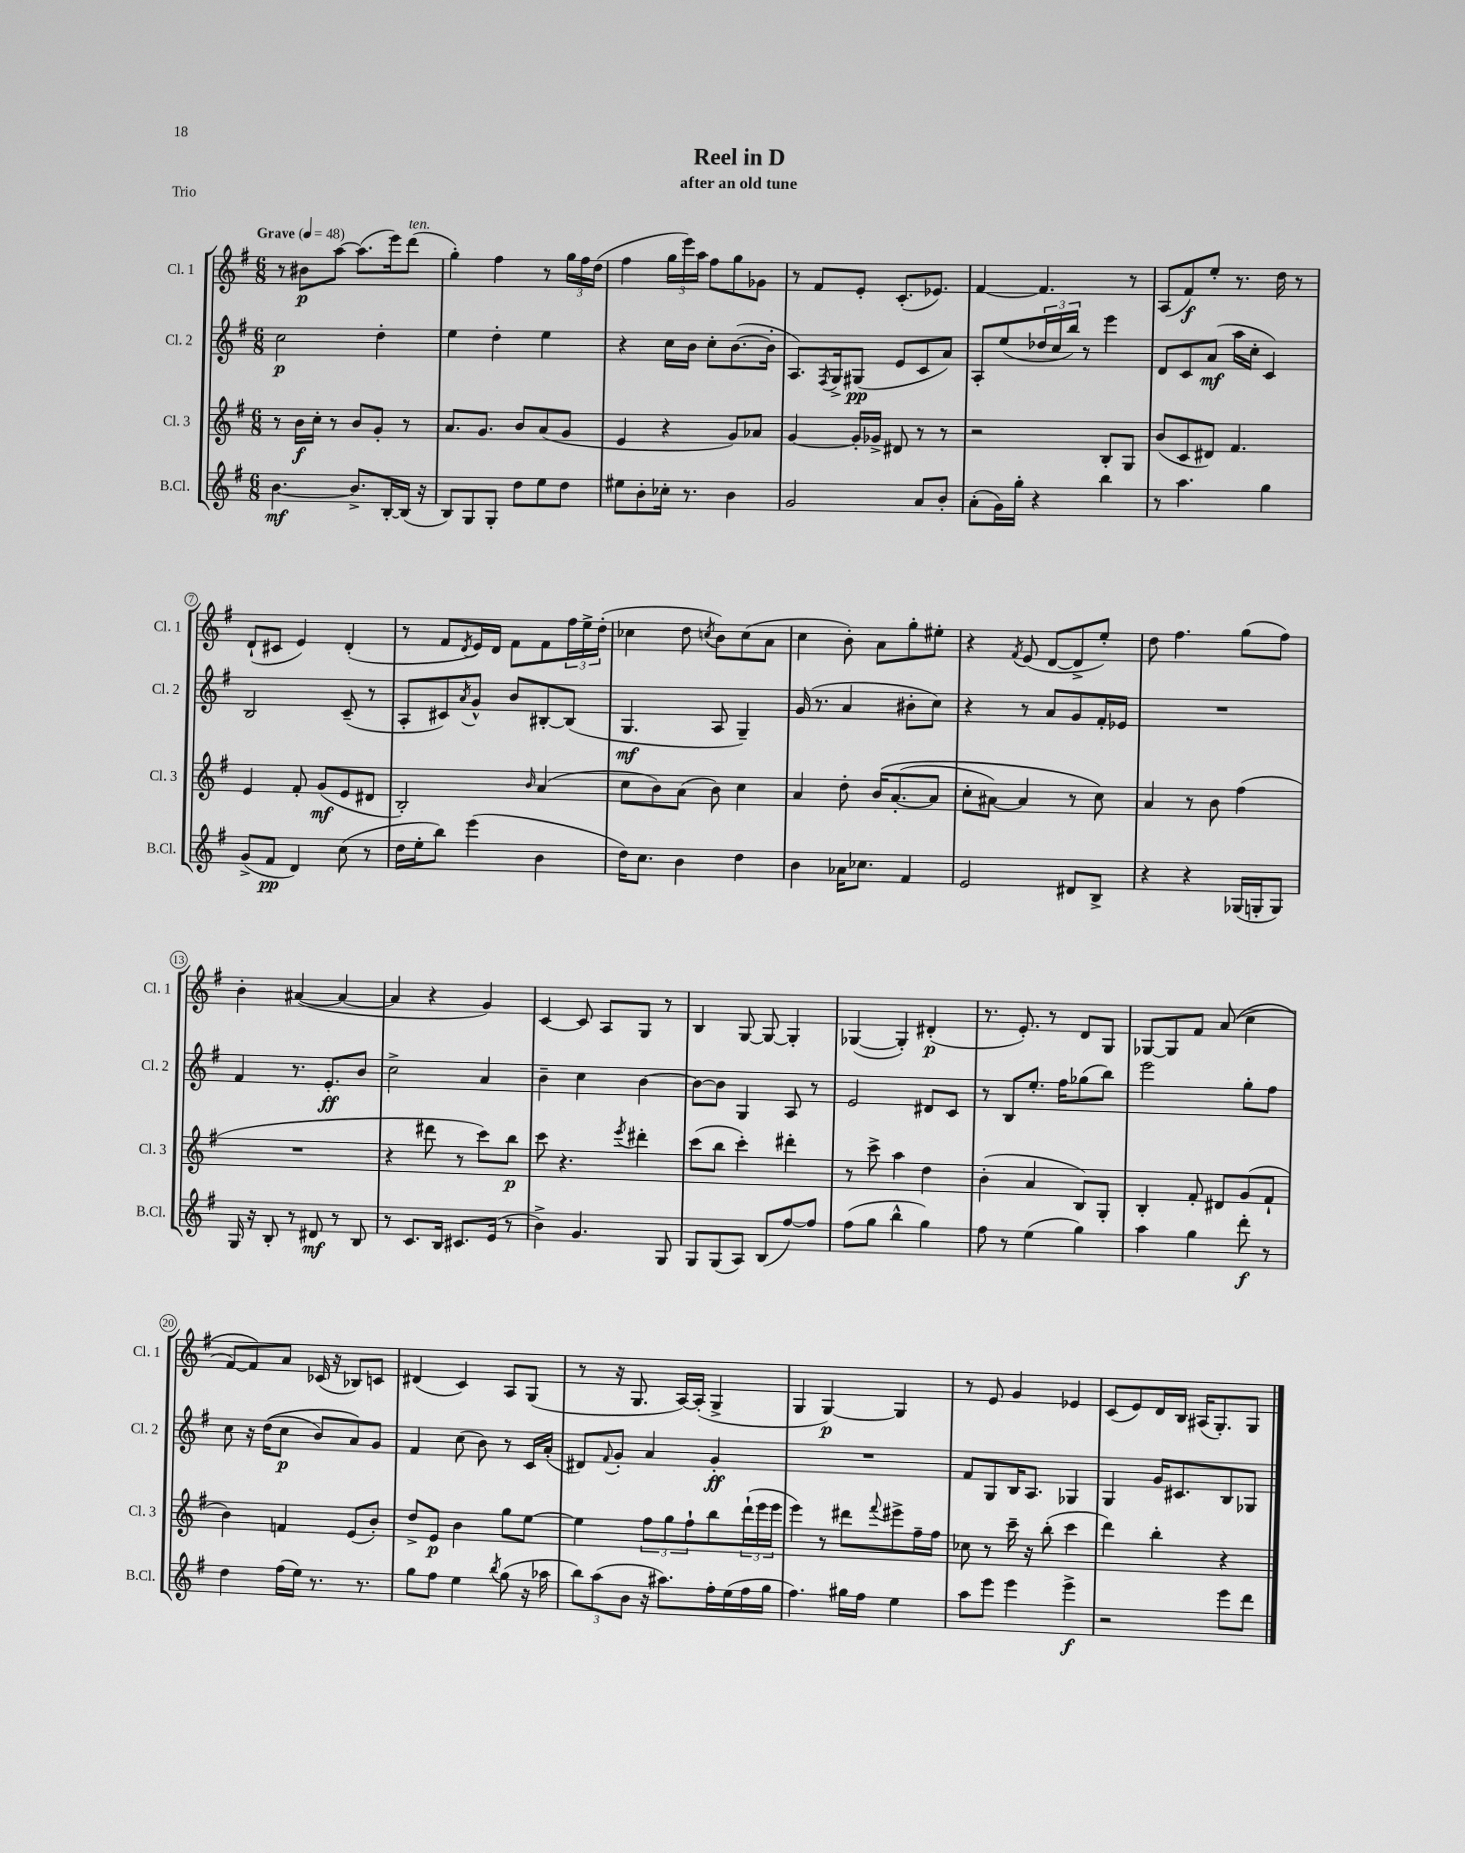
\header { title = "Reel in D" subtitle = "after an old tune" piece = "Trio" }
<<
\new StaffGroup <<
\new Staff = "s0" \with { instrumentName = "Cl. 1" shortInstrumentName = "Cl. 1" } {
    \clef treble \key g \major \numericTimeSignature \time 6/8 \tempo "Grave" 4 = 48
    r8 bis'8\p a''8~ a''8.( e'''16) d'''8^\markup { \italic "ten." }( |
    g''4-.) fis''4 r8 \tuplet 3/2 { g''16 fis''16 d''16( } |
    fis''4 \tuplet 3/2 { g''16 e'''16) a''16 } fis''8 g''8 ges'8 |
    r8 fis'8 e'8-. c'8.-.( ees'8.) |
    fis'4~ fis'4. r8 |
    a8( fis'8\f) e''8-. r8. d''16 r8 |
    d'8-!( cis'8 e'4) d'4-.( |
    r8 fis'8 \acciaccatura { d'8 } e'16) d'16 fis'8 fis'8 \tuplet 3/2 { fis''16 e''16-> d''16-.( } |
    ces''4 d''8 \acciaccatura { c''8 } b'8) c''8( a'8 |
    c''4 b'8-.) a'8 g''8-. eis''8-. |
    r4 \acciaccatura { fis'8 } e'8( d'8~ d'8-> e''8-.) |
    d''8 fis''4. g''8( fis''8) |
    b'4-. ais'4~( ais'4~ |
    ais'4 r4 g'4) |
    c'4~ c'8 a8 g8 r8 |
    b4 g8~ g8~ g4-. |
    ges4~( ges4-.) dis'4-.\p( |
    r8. e'8.-.) r8 d'8 g8 |
    ges8~ ges8 fis'8 a'8(\( c''4 |
    fis'8~) fis'8\) a'8 ces'16( r16 bes8) c'8 |
    dis'4( c'4) a8 g8( |
    r8 r16 g8. a16~) a16-.( g4-> |
    g4 g4~\p) g4 |
    r8 e'8 g'4 ees'4 |
    c'8( e'8) d'16 b16 ais16( g8.-.) g8 \bar "|." |
}
\new Staff = "s1" \with { instrumentName = "Cl. 2" shortInstrumentName = "Cl. 2" } {
    \clef treble \key g \major \numericTimeSignature \time 6/8
    c''2\p d''4-. |
    e''4 d''4-. e''4 |
    r4 c''16 b'16 c''8-. b'8.~( b'16-. |
    a8.) \acciaccatura { fis8 } g16-> gis8\pp( e'8 c'8 a'8) |
    a8-. e''8( \tuplet 3/2 { des''16 c''16 b''16) } r8 e'''4 |
    d'8 c'8 a'8\mf( a''16 c''16-. c'4) |
    b2 c'8--( r8 |
    a8-. cis'8) \acciaccatura { a'8 } g'8-^ b'8 bis8~-. bis8( |
    g4.\mf a8 g4--) |
    g'16( r8. a'4 bis'8-. c''8) |
    r4 r8 a'8 g'8 fis'16-. ees'16 |
    R2. |
    fis'4 r8. e'8.-.\ff b'8 |
    c''2-> a'4 |
    b'4-- c''4 b'4~ |
    b'8~ b'8 g4 a8 r8 |
    e'2 dis'8 c'8 |
    r8 b8 e''8.-. fis''16 ges''8( b''8) |
    e'''2 g''8-. fis''8 |
    c''8 r16 d''16(\( c''8\p b'8) a'8\) g'8 |
    fis'4 c''8( b'8) r8 c'16 a'16-.( |
    dis'8) \appoggiatura { fis'8 } g'8-. a'4 g'4-.\ff |
    R2. |
    fis'8 g8 b16 a8. ges4 |
    g4 g'16 cis'8. b8 ges8 \bar "|." |
}
\new Staff = "s2" \with { instrumentName = "Cl. 3" shortInstrumentName = "Cl. 3" } {
    \clef treble \key g \major \numericTimeSignature \time 6/8
    r8 b'16\f c''16-. r8 b'8 g'8-. r8 |
    a'8. g'8. b'8 a'8( g'8 |
    e'4 r4 g'8) aes'8 |
    g'4~ g'16-. ges'16-> dis'8 r8 r8 |
    r2 b8-. g8 |
    b'8( c'8 dis'8) fis'4. |
    e'4 fis'8-. g'8\mf( e'8 dis'8 |
    b2-.) \grace { b'16 } a'4( |
    c''8 b'8) a'8( b'8) c''4 |
    a'4 d''8-. b'16\( a'8.~-.( a'8 |
    c''8-. ais'8~) ais'4 r8 c''8\) |
    a'4 r8 b'8 fis''4( |
    R2. |
    r4 dis'''8 r8 c'''8) b''8\p |
    c'''8 r4. \acciaccatura { e'''8 } dis'''4-. |
    c'''8( b''8 c'''4-.) dis'''4-. |
    r8 c'''8-> a''4 d''4 |
    b'4-.( a'4 b8) g8-. |
    b4-. fis'8-. dis'8 g'8( fis'8-! |
    b'4) f'4 e'8( b'8-.) |
    d''8-> e'8\p b'4 g''8 e''8~ |
    e''4 \tuplet 3/2 { fis''8 g''8 fis''8-! } b''8 \tuplet 3/2 { d'''16-!( e'''16 e'''16 } |
    e'''4) r8 dis'''8 \appoggiatura { fis'''8 } eis'''8-> fis''16-- fis''16 |
    ces''8 r8 c'''16-- r16 b''8-.( c'''4 |
    d'''4) b''4-. r4 \bar "|." |
}
\new Staff = "s3" \with { instrumentName = "B.Cl." shortInstrumentName = "B.Cl." } {
    \clef treble \key g \major \numericTimeSignature \time 6/8
    b'4.~\mf b'8.-> b16~-. b16( r16 |
    b8) g8 g8-. d''8 e''8 d''8 |
    eis''8 b'8-. ces''16-. r8. b'4 |
    g'2 a'8 b'8-. |
    a'8-.( g'16) g''16-. r4 b''4 |
    r8 a''4. g''4 |
    g'8->( fis'8\pp d'4) c''8( r8 |
    d''16 e''16-. b''8) e'''4( b'4 |
    d''16) c''8. b'4 d''4 |
    b'4 aes'16 ces''8. fis'4 |
    e'2 dis'8 b8-> |
    r4 r4 ges16( g16-. g8) |
    g16 r16 b8-. r8 dis'8\mf r8 b8 |
    r8 c'8. b16 cis'8. e'16( r8 |
    b'4->) g'4. g8 |
    g8 g8( a8) b8( fis''8~) fis''8 |
    fis''8( g''8 b''4-^ g''4) |
    fis''8 r8 e''4( g''4) |
    a''4 g''4 d'''8-.\f r8 |
    d''4 fis''16( e''16) r8. r8. |
    g''8 fis''8 e''4 \acciaccatura { b''8 } g''8( r16 aes''16 |
    \tuplet 3/2 { b''8) a''8( b'8 } r16 ais''8.) fis''16-. e''16( fis''16 g''16 |
    fis''4.) gis''16 fis''16 e''4 |
    a''8 e'''8 e'''4 e'''4->\f |
    r2 e'''8 d'''8 \bar "|." |
}
>>
>>
\layout { \context { \Score \override BarNumber.stencil = #(make-stencil-circler 0.1 0.3 ly:text-interface::print) } }
